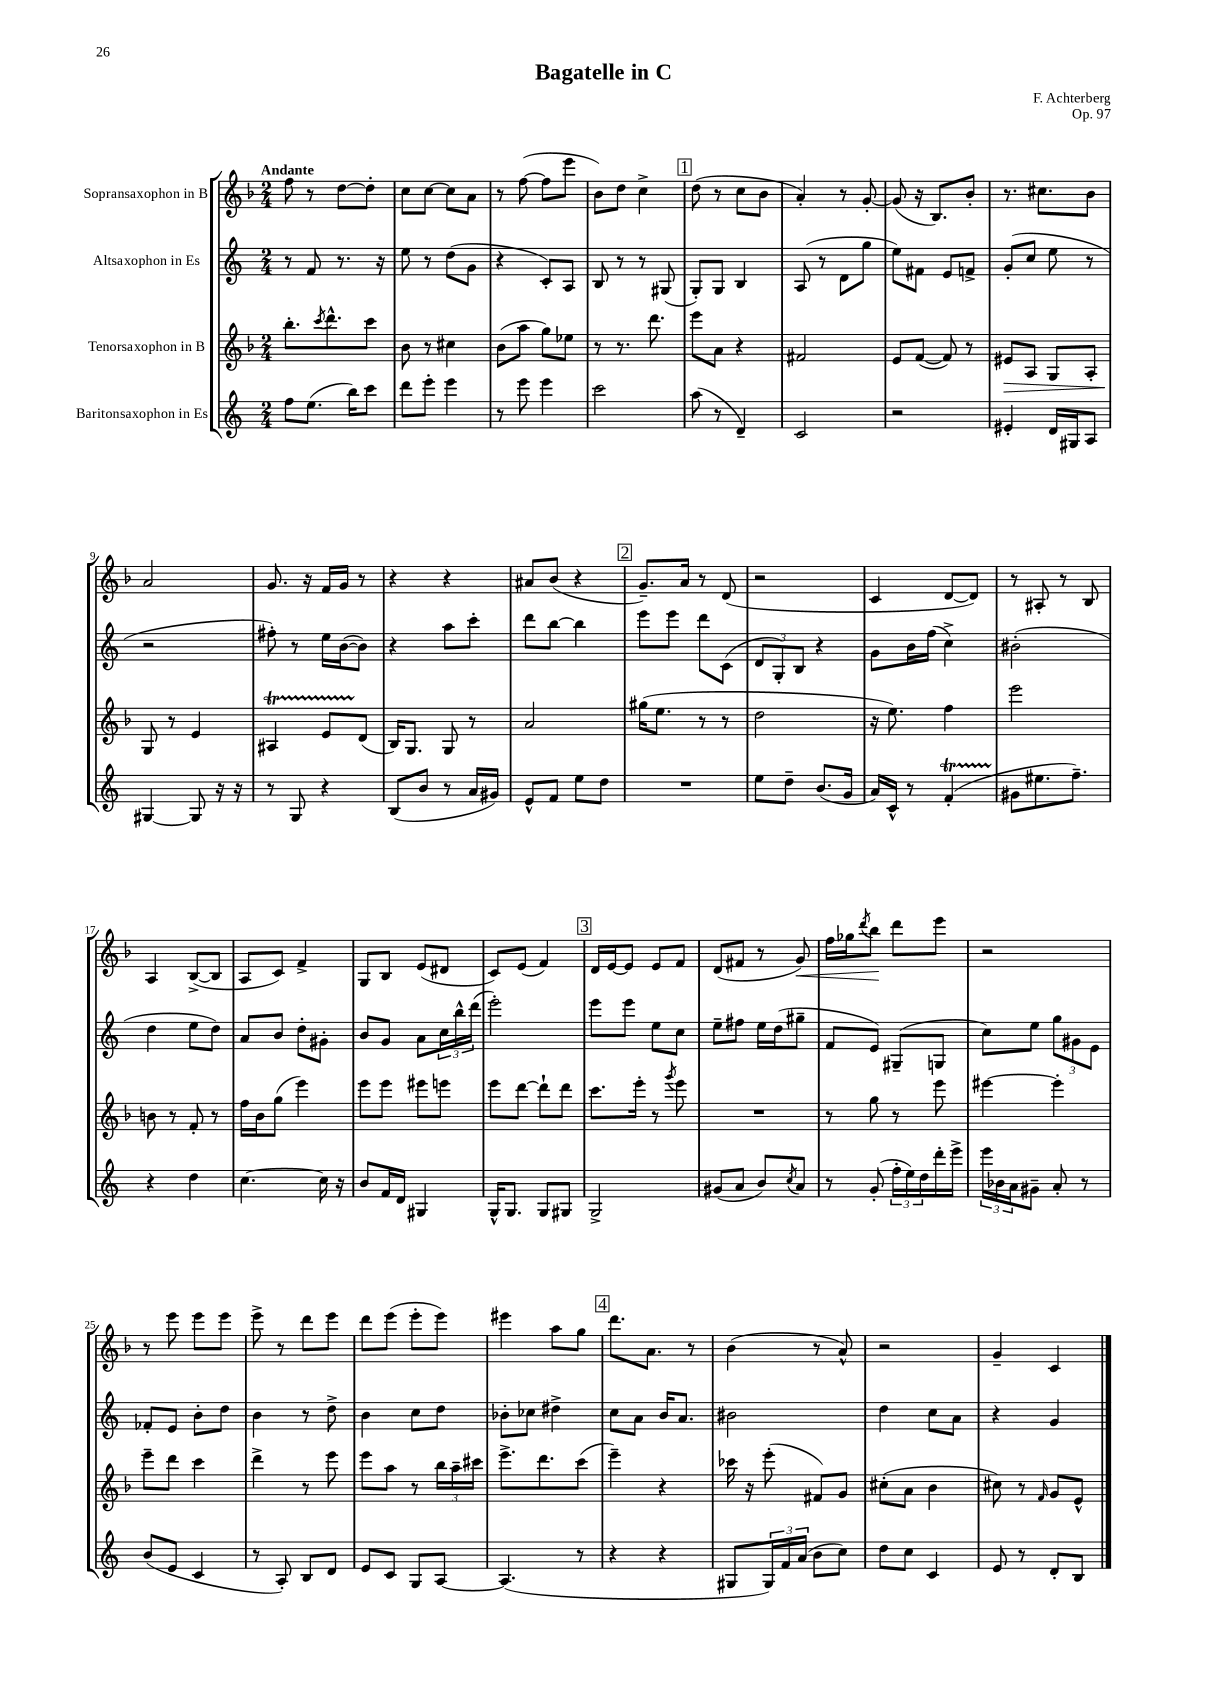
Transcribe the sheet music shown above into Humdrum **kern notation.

**kern	**kern	**dynam	**kern	**kern	**dynam
*part4	*part3	*part3	*part2	*part1	*part1
*staff4	*staff3	*staff3	*staff2	*staff1	*staff1
*I"Baritonsaxophon in Es	*I"Tenorsaxophon in B	*	*I"Altsaxophon in Es	*I"Sopransaxophon in B	*
*clefG2	*clefG2	*	*clefG2	*clefG2	*
*k[]	*k[b-]	*	*k[]	*k[b-]	*
*M2/4	*M2/4	*	*M2/4	*M2/4	*
=1	=1	=1	=1	=1	=1
!	!	!	!	!LO:TX:a:B:t=Andante	!
8ff\L	8.bb-'\L	.	8r	8ff\	.
(8.ee\J	.	.	8f/	8r	.
.	8qccc/	.	.	.	.
.	8.ddd^^\	.	.	.	.
.	.	.	8.r	[8dd\L	.
16bb\KL)	.	.	.	.	.
8ccc\J	8ccc\J	.	.	8dd'\J]	.
.	.	.	16r	.	.
=2	=2	=2	=2	=2	=2
8ddd\L	8b-\	.	8ee\	8cc\L	.
8eee'\J	8r	.	8r	[8cc\J	.
4eee\	4cc#X\	.	(8dd\L	8cc\L]	.
.	.	.	8g\J	8a\J	.
=3	=3	=3	=3	=3	=3
8r	(8b-\L	.	4r	8r	.
8eee\	8aa\J	.	.	([8ff\	.
4eee\	8gg\L)	.	8c'/L)	8ff\L]	.
.	8ee-X\J	.	8A/J	8eee\J	.
=4	=4	=4	=4	=4	=4
2ccc\	8r	.	8B/	8b-\L)	.
.	8.r	.	8r	8dd\J	.
.	.	.	8r	4cc^\	.
.	8.ddd\	.	.	.	.
.	.	.	(8G#X/	.	.
!!LO:REH:place=s1:t=1
=5	=5	=5	=5	=5	=5
(8aa\	8eee\L	.	8G'/L)	(8dd\	.
8r	8a\J	.	8G/J	8r	.
4d~/)	4r	.	4B/	8cc\L	.
.	.	.	.	8b-\J	.
=6	=6	=6	=6	=6	=6
2c/	2f#X/	.	(8A/	4a'/)	.
.	.	.	8r	.	.
.	.	.	8d\L	8r	.
.	.	.	8gg\J	[8g'/	.
=7	=7	=7	=7	=7	=7
2r	8e/L	.	8ee\L)	(8g/]	.
.	([8f/J	.	8f#X\J	16r	.
.	.	.	.	8.B-/L)	.
.	8f/])	.	8e/L	.	.
.	8r	.	8fn^/J	8b-'/J	.
=8	=8	=8	=8	=8	=8
!	!	!LO:HP:b	!	!	!
4e#X'/	8e#X/L	>	(8g'/L	8.r	.
.	8A/J	.	8cc/J	.	.
.	.	.	.	8.cc#X\L	.
16d/LL	8G/L	.	8ee\	.	.
16G#X/J	.	.	.	.	.
8A/J	8A'/J	.	8r	8b-\J	.
!!LO:LB:g=z
=9	=9	=9	=9	=9	=9
[4G#X/	8G/	.	2r	2a/	.
.	8r	]	.	.	.
8G#/]	4e/	.	.	.	.
16r	.	.	.	.	.
16r	.	.	.	.	.
=10	=10	=10	=10	=10	=10
8r	4A#Xt/	.	8ff#X'\)	8.g/	.
8G/	.	.	8r	.	.
.	.	.	.	16r	.
4r	8eTTT/L	.	16ee\LL	16f/LL	.
.	.	.	([16b\J	16g/JJ	.
.	(8d/J	.	8b\J])	8r	.
=11	=11	=11	=11	=11	=11
(8B/L	16B-/KL)	.	4r	4r	.
.	8.G/J	.	.	.	.
8b/J	.	.	.	.	.
8r	8G/	.	8aa\L	4r	.
16a/LL	8r	.	8ccc'\J	.	.
16g#X/JJ)	.	.	.	.	.
=12	=12	=12	=12	=12	=12
8e^^/L	2a/	.	8ddd\L	8a#X/L	.
8f/J	.	.	[8bb\J	(8b-/J	.
8ee\L	.	.	4bb\]	4r	.
8dd\J	.	.	.	.	.
!!LO:REH:place=s1:t=2
=13	=13	=13	=13	=13	=13
2r	(16gg#X\KL	.	8eee\L	8.g~/L)	.
.	8.ee\J	.	.	.	.
.	.	.	8eee\J	.	.
.	.	.	.	16a/Jk	.
.	8r	.	8ddd\L	8r	.
.	8r	.	(8c\J	(8d/	.
=14	=14	=14	=14	=14	=14
8ee\L	2dd\	.	12d/L	2r	.
.	.	.	12G'/)	.	.
8dd~\J	.	.	.	.	.
.	.	.	12B/J	.	.
(8.b/L	.	.	4r	.	.
16g/Jk	.	.	.	.	.
=15	=15	=15	=15	=15	=15
16a/LL)	16r	.	8g\L	4c/	.
16c^^/JJ	8.ee\)	.	.	.	.
8r	.	.	16b\L	.	.
.	.	.	(16ff\JJ	.	.
(4fT'/	4ff\	.	4cc^\)	[8d/L	.
.	.	.	.	8d/J])	.
=16	=16	=16	=16	=16	=16
8g#X\L	2eee\	.	(2b#X'\	8r	.
8.ee#X\	.	.	.	8A#X'/	.
.	.	.	.	8r	.
8.ff~\J)	.	.	.	.	.
.	.	.	.	8B-/	.
!!LO:LB:g=z
=17	=17	=17	=17	=17	=17
4r	8bn\	.	4dd\	4A/	.
.	8r	.	.	.	.
4dd\	8f'/	.	8ee\L	([8B-^/L	.
.	8r	.	8dd\J)	8B-/J]	.
=18	=18	=18	=18	=18	=18
[4.cc\	16ff\LL	.	8a/L	8A/L	.
.	16b-\J	.	.	.	.
.	(8gg\J	.	8b/J	8c/J)	.
.	4eee\)	.	8dd'\L	4f^/	.
16cc\]	.	.	8g#X'\J	.	.
16r	.	.	.	.	.
=19	=19	=19	=19	=19	=19
8b/L	8eee\L	.	8b/L	8G/L	.
16f/L	8eee\J	.	8g/J	8B-/J	.
16d/JJ	.	.	.	.	.
4G#X/	8eee#X\L	.	8a\L	(8e/L	.
.	8eeen\J	.	24cc\L	8d#X/J	.
.	.	.	24bb^^\	.	.
.	.	.	(24ddd\JJ	.	.
=20	=20	=20	=20	=20	=20
16G^^/KL	8eee\L	.	2eee'\)	8c/L)	.
8.G/J	.	.	.	.	.
.	[8ddd\J	.	.	(8e/J	.
8G/L	8ddd`\L]	.	.	4f/)	.
8G#X/J	8ddd\J	.	.	.	.
!!LO:REH:place=s1:t=3
=21	=21	=21	=21	=21	=21
2G^/	8.ccc\L	.	8eee\L	16d/LL	.
.	.	.	.	[16e/J	.
.	.	.	8eee\J	8e/J]	.
.	16eee'\Jk	.	.	.	.
.	8r	.	8ee\L	8e/L	.
.	8qggg/	.	.	.	.
.	8eee\	.	8cc\J	8f/J	.
=22	=22	=22	=22	=22	=22
(8g#X/L	2r	.	8ee~\L	(8d/L	.
8a/J	.	.	8ff#X\J	8f#X/J	.
8b/L)	.	.	16ee\LL	8r	.
.	.	.	(16dd\J	.	.
8qcc/	.	.	.	.	.
!	!	!	!	!	!LO:HP:b
8a/J	.	.	8gg#X~\J	8g/)	<
=23	=23	=23	=23	=23	=23
8r	8r	.	8f/L	16ff\LL	.
.	.	.	.	16gg-X\J	.
.	.	.	.	8qddd/	.
(8g'/	8gg\	.	8e/J)	8bb-\J	.
24ff'\LL	8r	.	(8G#X~/L	8ddd\L	[
24ee\)	.	.	.	.	.
24dd\	.	.	.	.	.
16ddd'\	8eee\	.	8Gn/J	8eee\J	.
16eee^\JJ	.	.	.	.	.
=24	=24	=24	=24	=24	=24
24eee\LL	[4eee#X\	.	8cc\L)	2r	.
24b-X\	.	.	.	.	.
24a\J	.	.	.	.	.
8g#X~\J	.	.	8ee\J	.	.
8a'/	4eee#'\]	.	12gg\L	.	.
.	.	.	12g#X\	.	.
8r	.	.	.	.	.
.	.	.	12e\J	.	.
!!LO:LB:g=z
=25	=25	=25	=25	=25	=25
(8b/L	8eee~\L	.	8f-X'/L	8r	.
8e/J	8ddd\J	.	8e/J	8eee\	.
4c/	4ccc\	.	8b'\L	8eee\L	.
.	.	.	8dd\J	8eee\J	.
=26	=26	=26	=26	=26	=26
8r	4ddd^\	.	4b\	8eee^\	.
8A'/)	.	.	.	8r	.
8B/L	8r	.	8r	8ddd\L	.
8d/J	8eee\	.	8dd^\	8eee\J	.
=27	=27	=27	=27	=27	=27
8e/L	8eee\L	.	4b\	8ddd\L	.
8c/J	8aa\J	.	.	(8eee\J	.
8G/L	8r	.	8cc\L	8eee'\L	.
[8A/J	24bb-\LL	.	8dd\J	8eee\J)	.
.	24aa~\	.	.	.	.
.	24ccc#X\JJ	.	.	.	.
=28	=28	=28	=28	=28	=28
(4.A/]	8.eee^\L	.	8b-X'\L	4eee#X\	.
.	.	.	8cc-X\J	.	.
.	8.ddd\	.	.	.	.
.	.	.	4dd#X^\	8aa\L	.
8r	(8ccc\J	.	.	8gg\J	.
!!LO:REH:place=s1:t=4
=29	=29	=29	=29	=29	=29
4r	4eee~\)	.	8cc\L	8.ddd\L	.
.	.	.	8a\J	.	.
.	.	.	.	8.a\J	.
4r	4r	.	16b/KL	.	.
.	.	.	8.a/J	.	.
.	.	.	.	8r	.
=30	=30	=30	=30	=30	=30
8G#X/L	16ccc-X\	.	2b#X\	(4b-\	.
.	16r	.	.	.	.
24G#/L)	(8eee'\	.	.	.	.
24f/	.	.	.	.	.
(24a/JJ	.	.	.	.	.
8b\L	8f#X/L)	.	.	8r	.
8cc\J)	8g/J	.	.	8a^^/)	.
=31	=31	=31	=31	=31	=31
8dd\L	(8cc#X'\L	.	4dd\	2r	.
8cc\J	8a\J	.	.	.	.
4c/	4b-\	.	8cc\L	.	.
.	.	.	8a\J	.	.
=32	=32	=32	=32	=32	=32
8e/	8cc#X\)	.	4r	4g~/	.
8r	8r	.	.	.	.
.	16qqf/	.	.	.	.
8d'/L	8g/L	.	4g/	4c/	.
8B/J	8e^^/J	.	.	.	.
==	==	==	==	==	==
*-	*-	*-	*-	*-	*-
